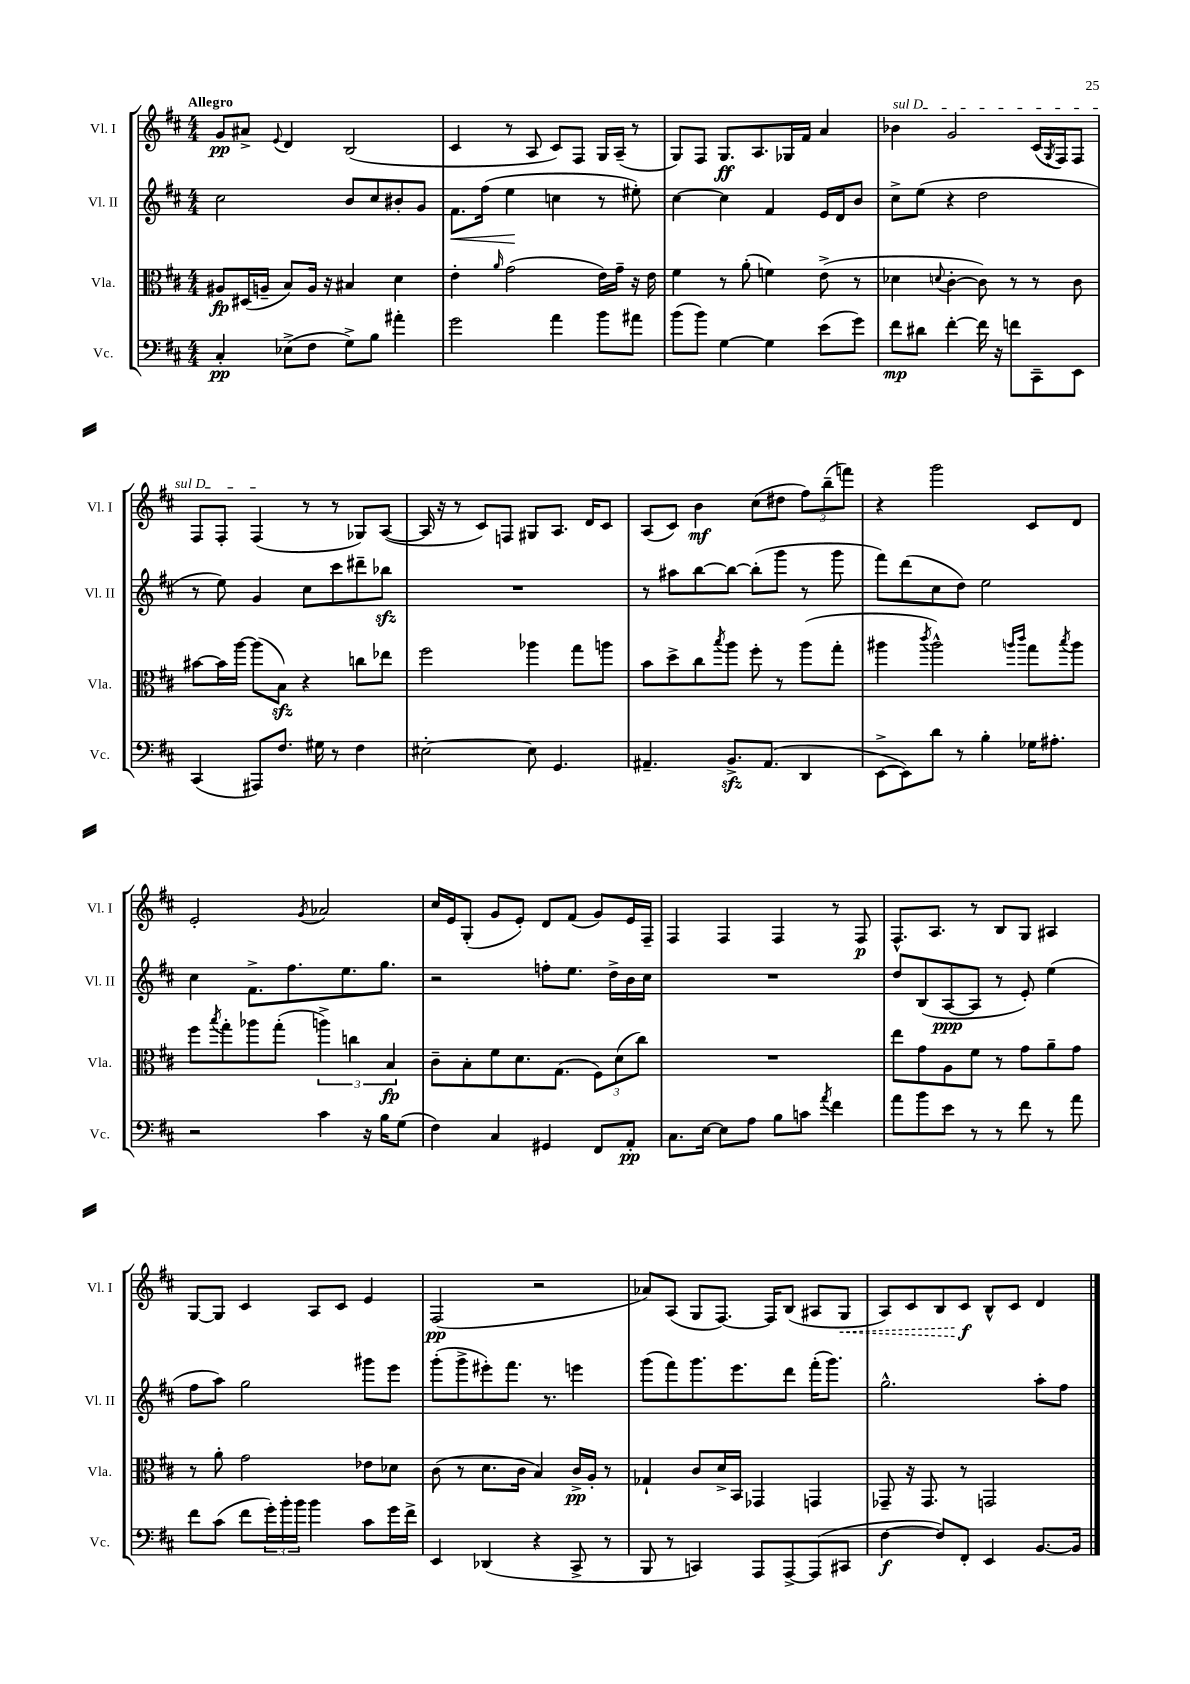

**kern	**kern	**kern	**kern
*staff4	*staff3	*staff2	*staff1
*clefF4	*clefC3	*clefG2	*clefG2
*k[f#c#]	*k[f#c#]	*k[f#c#]	*k[f#c#]
*M4/4	*M4/4	*M4/4	*M4/4
4C#'	8A#	2cc#	8g
.	(16D#	.	8a#^
.	16A~	.	.
.	.	.	8qqe
(8E-^	8B)	.	4d
8F#	16A	.	.
.	16r	.	.
8G^)	4B#	8b	(2B
8B	.	8cc#	.
4a#'	4d	8b#'	.
.	.	8g	.
=	=	=	=
2g	4e'	8.f#	4c#
.	.	(16ff#	.
.	16qqa	.	.
.	(2g	4ee	8r
.	.	.	8A
4a	.	4cc	8c#)
.	.	.	8F#
8b	16e)	8r	16G
.	16g~	.	(16A~
8a#	16r	8ee#')	8r
.	16e	.	.
=	=	=	=
(8b	4f#	[4cc#	8G)
8b)	.	.	8F#
[4G	8r	4cc#]	8.G
.	(8a'	.	.
.	.	.	8.A
4G]	4f)	4f#	.
.	.	.	16G-
.	.	.	16f#
(8e	(8e^	16e	4a
.	.	16d	.
8g)	8r	8b	.
=	=	=	=
8f#	4d-	8cc#^	4b-
8d#	.	(8ee	.
.	8qqd	.	.
[4f#'	[4c#'	4r	2g
16f#]	8c#])	2dd	.
16r	.	.	.
8f	8r	.	.
8CC#~	8r	.	(16c#
.	.	.	8qG
.	.	.	16F#)
8EE	8c#	.	8F#
=	=	=	=
(4CC#	[8b#	8r	8F#
.	16b#]	8ee)	8F#'
.	[16aa	.	.
8AAA#)	(8aa]	4g	(4F#
8.F#	8B)	.	.
.	4r	8cc#	8r
16G#	.	.	.
8r	.	8ccc#	8r
4F#	8cc	8ddd#~	8G-)
.	8ee-	8bb-	([8A
=	=	=	=
[2E#'	2ff#	1r	16A]
.	.	.	16r
.	.	.	8r
.	.	.	8c#)
.	.	.	8F
8E#]	4aa-	.	8G#
4.GG	.	.	8.A
.	8gg	.	.
.	.	.	16d
.	8aa	.	8c#
=	=	=	=
4.AA#~	8b	8r	(8A
.	8dd^	8aa#	8c#)
.	8cc#	[8bb	4b
.	8qbb	.	.
8.BB^	8aa	8bb_	.
.	8ff#'	(8bb']	(8cc#
(8.AA#	.	.	.
.	8r	8ggg	8dd#
4DD	(8aa	8r	12ff#)
.	.	.	(12bb~
.	8gg'	8ggg	.
.	.	.	12fff)
=	=	=	=
[8EE^	4aa#	8fff#)	4r
8EE])	.	(8ddd	.
.	8qccc#	.	.
8d	2aa#^^)	8cc#	2ggg
8r	.	8dd)	.
4B'	.	2ee	.
.	16qqaa	.	.
.	16qqccc#	.	.
16G-	8gg	.	8c#
8.A#'	.	.	.
.	8qbb	.	.
.	8aa	.	8d
=	=	=	=
2r	8ff#	4cc#	2e'
.	8qbb	.	.
.	8gg'	.	.
.	8aa-	8.f#^	.
.	(8gg'	.	.
.	.	8.ff#	.
.	.	.	8qg
4c#	6aa^)	.	2a-
.	.	8.ee	.
.	6cc	.	.
16r	.	.	.
16B	.	8.gg	.
.	6B	.	.
(8G	.	.	.
=	=	=	=
4F#)	8c#~	2r	16cc#
.	.	.	16e
.	8B'	.	(8G'
4C#	8f#	.	8g
.	8.d	.	8e')
4GG#	.	8ff'	8d
.	(8.G	.	.
.	.	8.ee	(8f#
8FF#	12F#)	.	8g)
.	.	16dd^	.
.	(12d	.	.
8AA'	.	16b	16e
.	12cc#)	.	.
.	.	16cc#	16F#~
=	=	=	=
8.C#	1r	1r	4F#
[16E	.	.	.
8E]	.	.	4F#
8A	.	.	.
8B	.	.	4F#
8c	.	.	.
8qa	.	.	.
4f#	.	.	8r
.	.	.	8F#
=	=	=	=
8a	8ee	8dd	8.F#^^
8b	8g	(8B	.
.	.	.	8.A
8e	8A	[8A	.
8r	8f#	8A]	8r
8r	8r	8r	8B
8f#	8g	8e')	8G
8r	8a~	(4ee	4A#
8a	8g	.	.
=	=	=	=
8f#	8r	8ff#	[8G
(8c#	8a'	8aa)	8G]
8f#	2g	2gg	4c#
24g')	.	.	.
24b'	.	.	.
24b	.	.	.
4b	.	.	8A
.	.	.	8c#
8c#	8e-	8ggg#	4e
16g	8d-	8eee	.
16f#^	.	.	.
=	=	=	=
4EE	(8c#	(8ggg'	(2F#
.	8r	8ggg^	.
(4DD-	8.d	8eee#')	.
.	.	8.fff#	.
.	16c#	.	.
4r	4B)	.	2r
.	.	8.r	.
8CC#^	16c#^	4eee	.
.	16A'	.	.
8r	8r	.	.
=	=	=	=
8BBB	4G-`	(8ggg	8a-)
8r	.	8fff#)	(8A
4CC)	8c#	8.ggg	8G
.	16d^	.	[8.F#)
.	16BB	8.eee	.
8AAA	4GG-	.	.
.	.	.	16F#]
[8AAA^	.	8ddd	(8B
(8AAA]	4GG	(16fff#'	8A#
.	.	8.ggg)	.
8CC#	.	.	8G
=	=	=	=
[4F#	8GG-~	2.gg^^	8A)
.	16r	.	8c#
.	8.GG-	.	.
8F#])	.	.	8B
8FF#'	8r	.	8c#
4EE	2GG	.	8B^^
.	.	.	8c#
[8.BB	.	8aa'	4d
.	.	8ff#	.
16BB]	.	.	.
==	==	==	==
*-	*-	*-	*-
